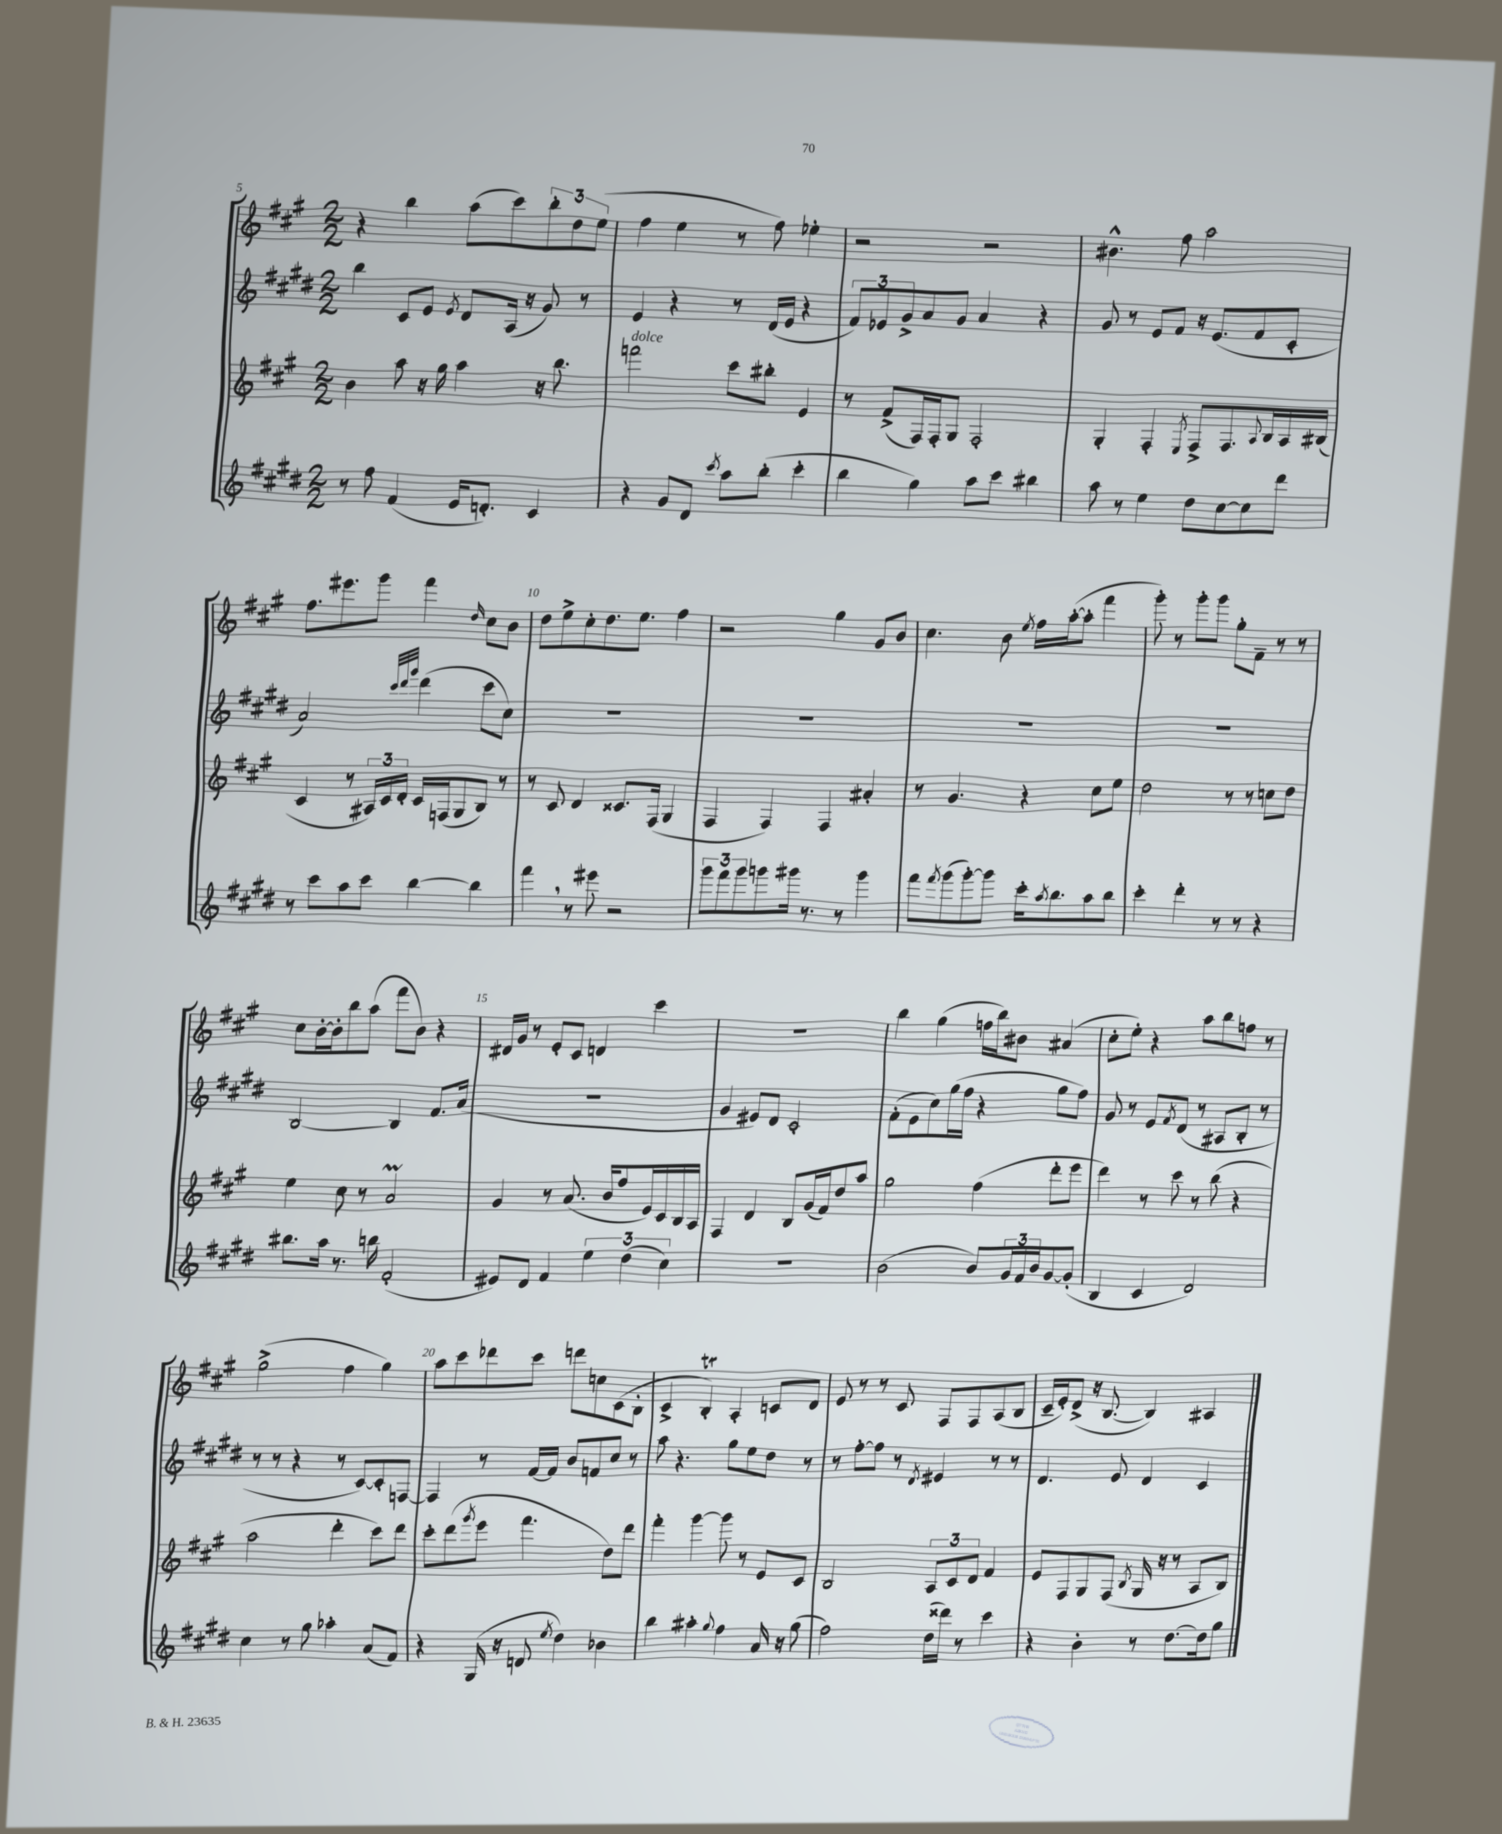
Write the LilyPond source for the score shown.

<<
\new StaffGroup <<
\new Staff = "s0" {
    \clef treble \key a \major \numericTimeSignature \time 2/2
    r4 b''4 a''8( cis'''8) \tuplet 3/2 { b''8-. d''8 e''8( } |
    fis''4 e''4 r8 fis''8) ees''4-. |
    r2 r2 |
    bis'4.-^ fis''8 a''2 |
    fis''8. eis'''8. gis'''8 fis'''4 \grace { d''16 } cis''8 b'8 |
    d''8 e''8-> cis''8-. d''8. e''8. fis''4 |
    r2 gis''4 gis'8 b'8 |
    cis''4. b'8 \acciaccatura { e''8 } fis''16 a''16~-.( a''8-. fis'''4 |
    gis'''8-.) r8 gis'''8-. gis'''8 gis''8-. fis'8-- r8 r8 |
    cis''8 b'16~-. b'16-. b''8 a''8( fis'''8 b'8) r4 |
    dis'16 gis'16 r8 e'8-. cis'8 d'4 cis'''4 |
    R1 |
    b''4 gis''4( f''16 b''16) bis'8 ais'4( |
    cis''8-. e''8-.) r4 a''8 b''8 f''8 r8 |
    gis''2->( fis''4 gis''4) |
    a''8 cis'''8 des'''8 cis'''8 d'''8 c''8 cis'8( b8-. |
    cis'4-> b4-.\trill) a4-. c'8 d'8 |
    e'8 r8 r8 cis'8 fis8 fis8 a8( b8 |
    cis'16-- e'16-.) d'8->( r16 b8.~ b4) ais4 \bar "|." |
}
\new Staff = "s1" {
    \clef treble \key e \major \numericTimeSignature \time 2/2
    b''4 cis'8 e'8 \acciaccatura { e'8 } dis'8 a16( r16 gis'8) r8 |
    e'4 r4 r8 dis'16( e'16 r4 |
    \tuplet 3/2 { fis'8) ees'8 gis'8-> } a'8 gis'8 a'4 r4 |
    gis'8 r8 e'8 fis'8 r16 e'8.( fis'8 cis'8-. |
    a'2) \grace { cis'''32 dis'''32 gis'''32 } dis'''4( cis'''8 cis''8) |
    R1 |
    R1 |
    R1 |
    R1 |
    b2~ b4 fis'8. a'16( |
    R1 |
    gis'4 eis'8) dis'8 cis'2-. |
    fis'8-.( e'8 cis''8) gis''16( fis''16 r4 gis''8 fis''8) |
    gis'8 r8 e'8 \acciaccatura { fis'8 } dis'8( r8 ais8 b8-. r8 |
    r8 r8 r4 r8 cis'8~) cis'8-. f8~ |
    f4 r8 fis'16~ fis'16 b'8 f'8 cis''8 r8 |
    a''8 r4. gis''8 e''8 dis''8 r8 |
    r8 fis''8~-. fis''8 r8 \acciaccatura { dis'8 } eis'4 r8 r8 |
    dis'4. e'8 dis'4 cis'4 \bar "|." |
}
\new Staff = "s2" {
    \clef treble \key a \major \numericTimeSignature \time 2/2
    b'4 a''8 r16 gis''16 a''4 r16 b''8. |
    f'''2^\markup { \italic "dolce" } cis'''8 bis''8-. e'4 |
    r8 fis'8->( fis16) fis16-. gis8 fis2-. |
    gis4-. fis4-. \acciaccatura { e8 } fis8-> fis8. \appoggiatura { a8 } b16 a16 bis16( |
    cis'4 r8 \tuplet 3/2 { ais16) cis'16 d'16-. } cis'16 f16( gis8 b8) r8 |
    r8 cis'8 d'4 cisis'8. fis16( gis4 |
    fis4 fis4) fis4 ais'4-. |
    r8 gis'4. r4 cis''8 e''8 |
    d''2 r8 r8 c''8 d''8 |
    e''4 cis''8 r8 a'2\prall |
    gis'4 r8 a'8.( b'16 fis''8 e'16) cis'16 b16 a16 |
    fis4 d'4 b8 gis'16( fis'16) d''8 a''8 |
    gis''2 fis''4( d'''8-. e'''8 |
    d'''4) r8 cis'''8 r8 b''8( r4 |
    a''2 d'''4-. cis'''8) d'''8 |
    cis'''8-. d'''8( \acciaccatura { gis'''8 } e'''8 fis'''4. d''8) d'''8 |
    fis'''4-. gis'''4~ gis'''8 r8 e'8 cis'8 |
    b2 \tuplet 3/2 { a8 cis'8 d'8 } fis'4 |
    e'8 fis8 gis8 fis8( \acciaccatura { b8 } gis16 r16 r8 a8 b8) \bar "|." |
}
\new Staff = "s3" {
    \clef treble \key e \major \numericTimeSignature \time 2/2
    r8 fis''8 fis'4( e'16 d'8.-.) cis'4 |
    r4 gis'8 dis'8 \acciaccatura { cis'''8 } a''8 b''8-.( cis'''4-. |
    b''4 gis''4) a''8 cis'''8 bis''4 |
    a''8 r8 e''4 dis''8 cis''8~ cis''8 dis'''8 |
    r8 cis'''8 a''8 cis'''8 b''4~ b''4 |
    fis'''4 \breathe r8 eis'''8 r2 |
    \tuplet 3/2 { gis'''8 fis'''8 gis'''8 } g'''8 gis'''16 r8. r8 gis'''4 |
    fis'''8 \acciaccatura { fis'''8 } gis'''8( gis'''8~-.) gis'''8 cis'''16-. \acciaccatura { a''8 } b''8. a''8 b''8 |
    cis'''4-. dis'''4-. r8 r8 r4 |
    bis''8. a''16 r8. b''16 fis'2-.( |
    eis'8) dis'8 fis'4 \tuplet 3/2 { e''4 dis''4( cis''4) } |
    R1 |
    b'2( b'8) \tuplet 3/2 { gis'16 fis'16 b'16 } gis'8~ gis'8-.( |
    b4 cis'4 dis'2) |
    cis''4 r8 gis''8 aes''4-. a'8( fis'8) |
    r4 gis16( r16 d'8 \acciaccatura { e''8 } dis''4) bes'4 |
    b''4 ais''4-. \appoggiatura { gis''8 } fis''4 a'16 r16 gis''8( |
    fis''2) dis''16( disis'''16) r8 cis'''4 |
    r4 b'4-. r8 dis''8.~ dis''16 gis''8 \bar "|." |
}
>>
>>
\layout { \context { \Score currentBarNumber = #5 \override BarNumber.break-visibility = ##(#f #t #t) barNumberVisibility = #(every-nth-bar-number-visible 5) } }
